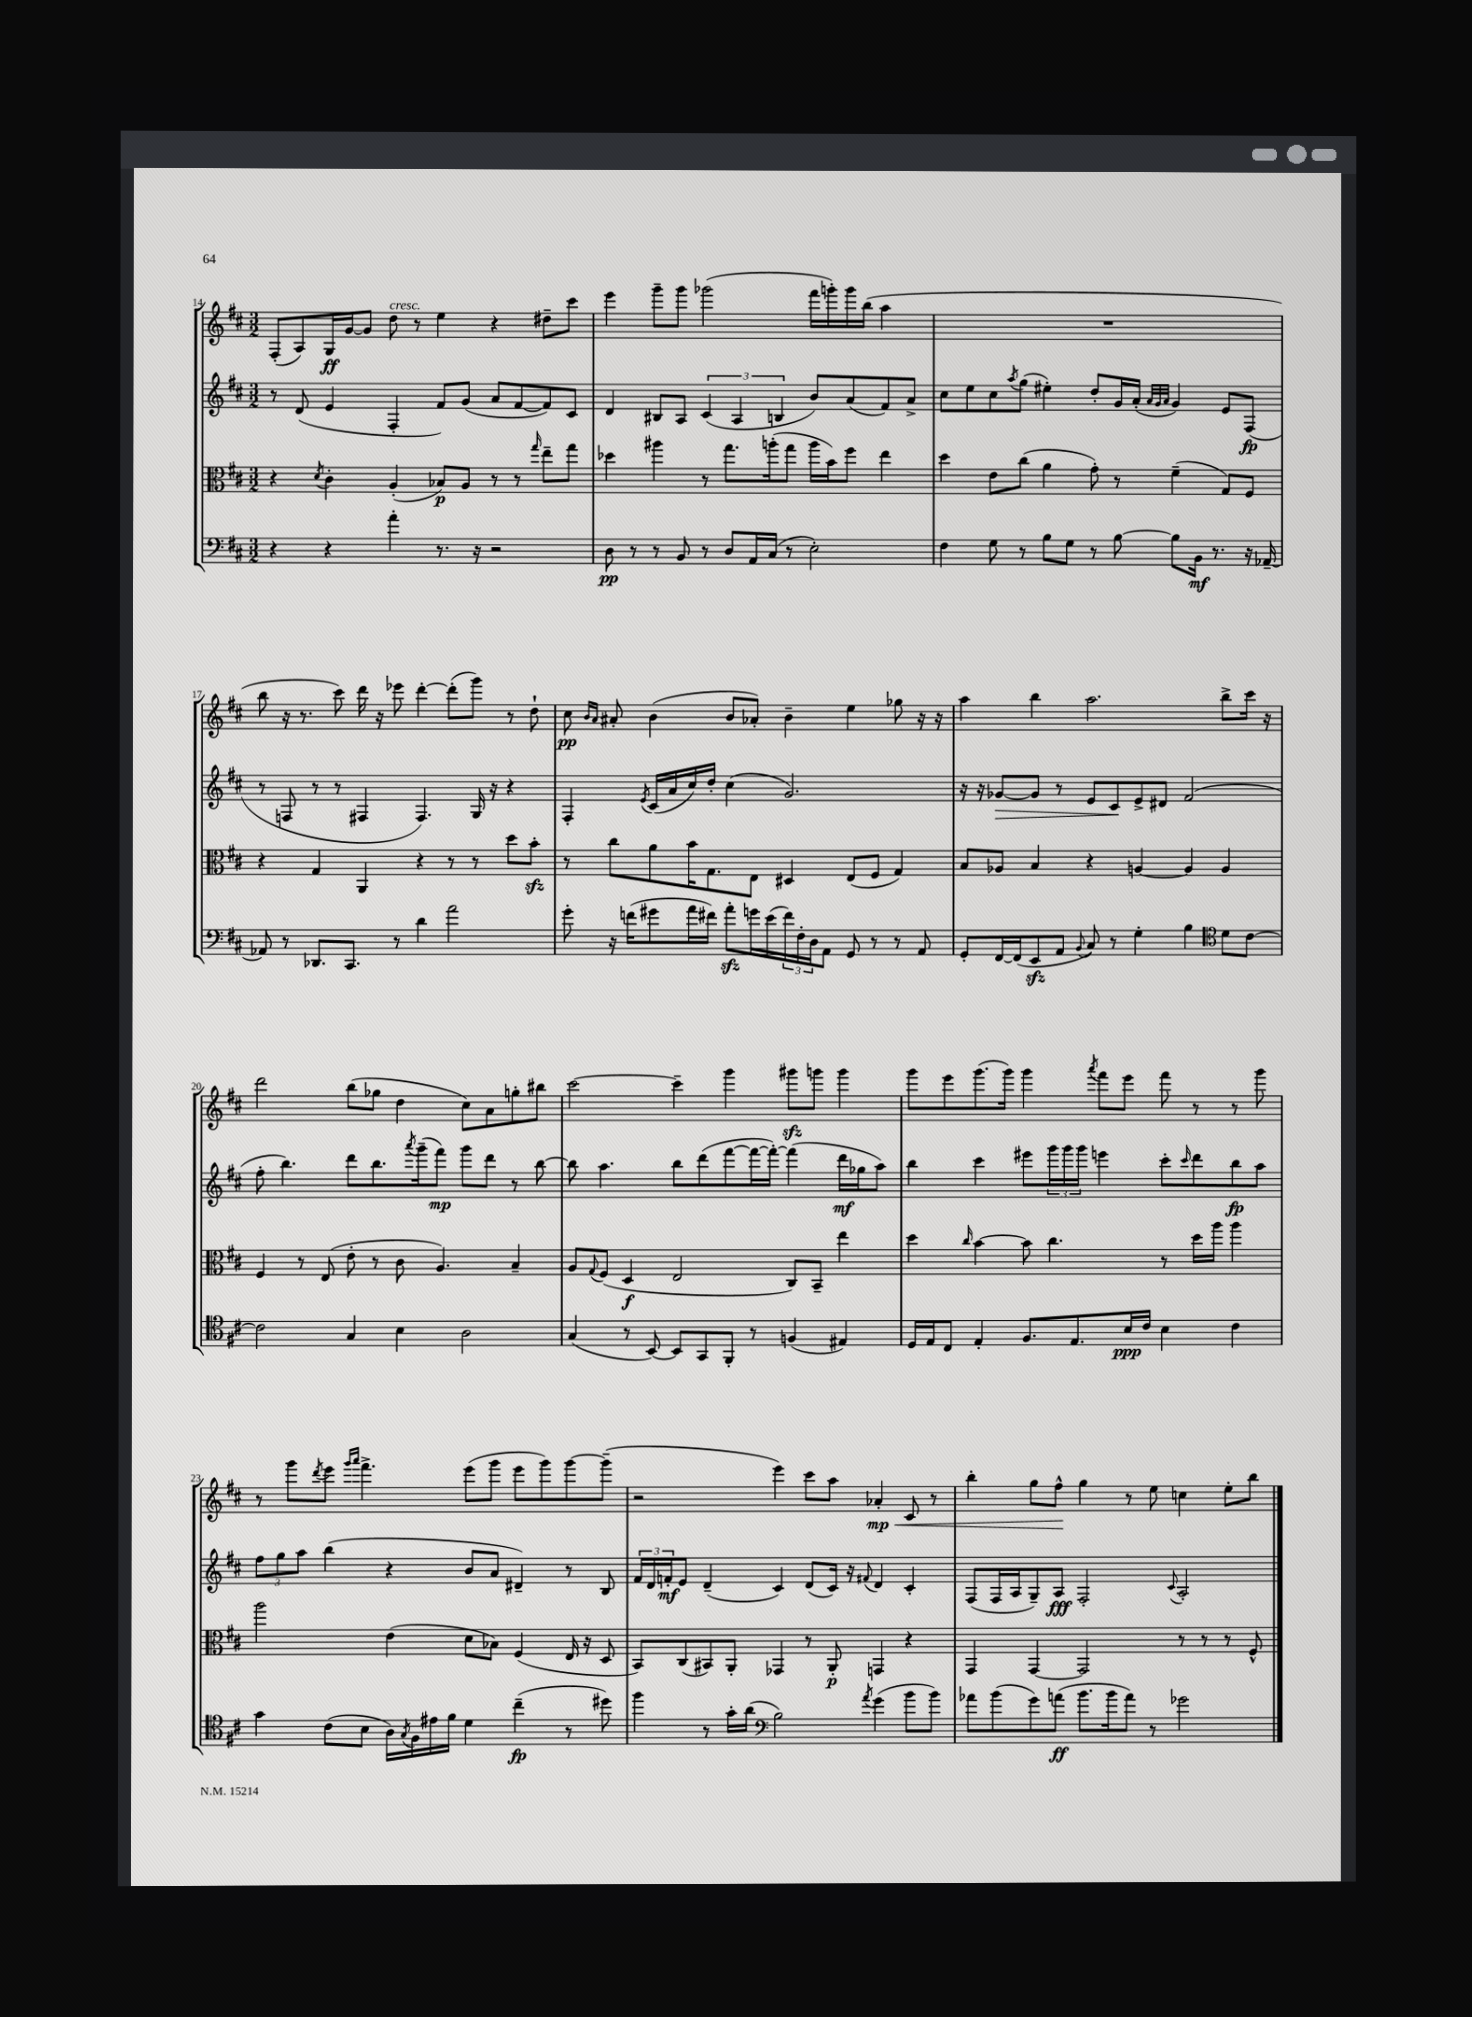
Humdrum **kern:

**kern	**dynam	**kern	**dynam	**kern	**dynam	**kern	**dynam
*part4	*part4	*part3	*part3	*part2	*part2	*part1	*part1
*staff4	*staff4	*staff3	*staff3	*staff2	*staff2	*staff1	*staff1
*clefF4	*	*clefC3	*	*clefG2	*	*clefG2	*
*k[f#c#]	*	*k[f#c#]	*	*k[f#c#]	*	*k[f#c#]	*
*M3/2	*	*M3/2	*	*M3/2	*	*M3/2	*
=14	=14	=14	=14	=14	=14	=14	=14
4r	.	4r	.	8r	.	(8F#'/L	.
.	.	.	.	(8d/	.	8A/)	.
.	.	8qd/	.	.	.	.	.
4r	.	4c#'\	.	4e/	.	16G/L	ff
.	.	.	.	.	.	[16g/J	.
.	.	.	.	.	.	8g/J]	.
!	!	!	!	!	!	!LO:TX:a:i:t=cresc.	!
4a'\	.	(4A'/	.	4F#'/	.	8dd\	.
.	.	.	.	.	.	8r	.
8.r	.	8B-X/L)	p	8f#/L)	.	4ee\	.
.	.	8A/J	.	(8g/J	.	.	.
16r	.	.	.	.	.	.	.
2r	.	8r	.	8a/L	.	4r	.
.	.	8r	.	[8f#/	.	.	.
.	.	16qqgg/	.	.	.	.	.
.	.	8ee~\L	.	8f#/])	.	8dd#X~\L	.
.	.	8gg\J	.	8c#/J	.	8ccc#\J	.
=15	=15	=15	=15	=15	=15	=15	=15
8D\	pp	4dd-X\	.	4d/	.	4eee\	.
8r	.	.	.	.	.	.	.
8r	.	4aa#X\	.	8B#X/L	.	8ggg~\L	.
8BB/	.	.	.	8A/J	.	8ggg\J	.
8r	.	8r	.	(6c#/	.	(2ggg-X\	.
8D/L	.	8.gg\L	.	.	.	.	.
.	.	.	.	6A/	.	.	.
16AA/L	.	.	.	.	.	.	.
(16C#/JJ	.	(16aan'\k	.	.	.	.	.
.	.	.	.	6Bn/	.	.	.
8r	.	8gg\J	.	.	.	.	.
2E'\)	.	16aa\LL	.	8b/L)	.	16fff#\LL	.
.	.	16b\J)	.	.	.	16gggn'\)	.
.	.	8ff#\J	.	(8a/	.	16ggg\	.
.	.	.	.	.	.	(16bb\JJ	.
.	.	4ee\	.	8f#/)	.	4aa\	.
.	.	.	.	8a^/J	.	.	.
=16	=16	=16	=16	=16	=16	=16	=16
4F#\	.	4dd\	.	8cc#\L	.	1.r	.
.	.	.	.	8ee\	.	.	.
8G\	.	8e\L	.	8cc#\	.	.	.
.	.	.	.	8qaa/	.	.	.
8r	.	(8cc#\J	.	(8gg\J	.	.	.
8B\L	.	4a\	.	4ee#X'\)	.	.	.
8G\J	.	.	.	.	.	.	.
8r	.	8g'\)	.	8dd'/L	.	.	.
[8B\	.	8r	.	16g/L	.	.	.
.	.	.	.	(16a'/JJ	.	.	.
.	.	.	.	32qqa/LLL	.	.	.
.	.	.	.	32qqg/	.	.	.
.	.	.	.	32qqa/JJJ	.	.	.
8B\L]	.	(4f#~\	.	4g/)	.	.	.
16BB\Jk	mf	.	.	.	.	.	.
8.r	.	.	.	.	.	.	.
.	.	8G/L)	.	8e/L	.	.	.
16r	.	8F#/J	.	(8F#/J	fp	.	.
[16AA-X~/	.	.	.	.	.	.	.
!!LO:LB:g=z
=17	=17	=17	=17	=17	=17	=17	=17
8AA-X/]	.	4r	.	8r	.	8bb\	.
8r	.	.	.	8Fn/	.	16r	.
.	.	.	.	.	.	8.r	.
8.DD-X/L	.	4G/	.	8r	.	.	.
.	.	.	.	8r	.	8ccc#\)	.
8.CC#/J	.	.	.	.	.	.	.
.	.	4AA/	.	4F#X/	.	16ddd\	.
.	.	.	.	.	.	16r	.
8r	.	.	.	.	.	8eee-X\	.
4d\	.	4r	.	4.F#/)	.	[4ddd'\	.
2a\	.	8r	.	.	.	(8ddd'\L]	.
.	.	8r	.	16G/	.	8ggg\J)	.
.	.	.	.	16r	.	.	.
.	.	8dd\L	.	4r	.	8r	.
.	.	8bzz'\J	.	.	.	8dd`\	.
=18	=18	=18	=18	=18	=18	=18	=18
8g'\	.	8r	.	4F#'/	.	8cc#\	pp
.	.	.	.	.	.	16qqb/LL	.
.	.	.	.	.	.	16qqa/JJ	.
16r	.	8cc#\L	.	.	.	8a#X'/	.
(16fn\KL	.	.	.	.	.	.	.
.	.	.	.	8qe/	.	.	.
8g#X\	.	8a\	.	(16c#/LL	.	(4b\	.
.	.	.	.	16a/	.	.	.
16a\L	.	16b\K	.	16cc#/)	.	.	.
16f#X\JJ)	.	8.G\	.	16dd'/JJ	.	.	.
8azz'\L	.	.	.	(4cc#\	.	8b/L	.
16gn\L	.	8E\J	.	.	.	8a-X'/J)	.
(16e\	.	.	.	.	.	.	.
24f#\)	.	4D#X/	.	2.g/)	.	4b~\	.
24F#'\	.	.	.	.	.	.	.
24D\J	.	.	.	.	.	.	.
8AA\J	.	.	.	.	.	.	.
8GG/	.	(8E/L	.	.	.	4ee\	.
8r	.	8F#/J	.	.	.	.	.
8r	.	4G/)	.	.	.	8gg-X\	.
8AA/	.	.	.	.	.	16r	.
.	.	.	.	.	.	16r	.
=19	=19	=19	=19	=19	=19	=19	=19
8GG'/L	.	8B/L	.	16r	.	4aa\	.
.	.	.	.	16r	.	.	.
!	!	!	!	!	!LO:HP:b	!	!
[16FF#/L	.	8A-X/J	.	[8g-X/L	>	.	.
(16FF#/J]	.	.	.	.	.	.	.
8EEzz/	.	4B/	.	8g-/J]	.	4bb\	.
8AA/J	.	.	.	8r	.	.	.
8qqBB/	.	.	.	.	.	.	.
8C#/)	.	4r	.	8e/L	.	2.aa\	.
8r	.	.	.	8c#/	.	.	.
4G'\	.	[4An/	.	8e^/	]	.	.
.	.	.	.	8d#X/J	.	.	.
4B\	.	4A/]	.	(2f#/	.	.	.
*clefC4	*	*	*	*	*	*	*
8d\L	.	4A/	.	.	.	8bb^\L	.
[8c#\J	.	.	.	.	.	16ccc#\Jk	.
.	.	.	.	.	.	16r	.
!!LO:LB:g=z
=20	=20	=20	=20	=20	=20	=20	=20
2c#\]	.	4F#/	.	8ff#'\	.	2ddd\	.
.	.	.	.	4.bb\)	.	.	.
.	.	8r	.	.	.	.	.
.	.	(8E/	.	.	.	.	.
4G/	.	8e'\	.	8ddd\L	.	(8bb\L	.
.	.	8r	.	8.bb\	.	8gg-X\J	.
4B\	.	8c#\	.	.	.	4dd\	.
.	.	.	.	8qaaa/	.	.	.
.	.	.	.	(16ggg~\k	.	.	.
.	.	4.A/)	.	8fff#\J)	mp	.	.
2A\	.	.	.	8ggg\L	.	8cc#\L)	.
.	.	.	.	8ddd\J	.	8a\	.
.	.	4B~/	.	8r	.	8ggn'\	.
.	.	.	.	[8bb\	.	8bb#X\J	.
=21	=21	=21	=21	=21	=21	=21	=21
(4G/	.	8A/L	.	8bb\]	.	[2ccc#\	.
.	.	8qqG/	.	.	.	.	.
.	.	(8F#/J	.	4.aa\	.	.	.
8r	.	4D/	f	.	.	.	.
[8BB/)	.	.	.	.	.	.	.
8BB/L]	.	2E/	.	8bb\L	.	4ccc#~\]	.
8GG/	.	.	.	(8ddd\	.	.	.
8FF#'/J	.	.	.	[8fff#\	.	4ggg\	.
8r	.	.	.	16fff#\L_	.	.	.
.	.	.	.	16fff#'\JJ_)	.	.	.
(4Fn/	.	8C#/L)	.	(4fff#\]	.	8ggg#Xzz\L	.
.	.	8BB~/J	.	.	.	8gggn\J	.
4E#X/)	.	4ee\	.	16ddd\LL	mf	4ggg\	.
.	.	.	.	16gg-X\J	.	.	.
.	.	.	.	8aa\J)	.	.	.
=22	=22	=22	=22	=22	=22	=22	=22
16D/LL	.	4dd\	.	4bb\	.	8ggg\L	.
16E/J	.	.	.	.	.	.	.
8C#/J	.	.	.	.	.	8eee\	.
.	.	16qqcc#/	.	.	.	.	.
4E'/	.	[4b\	.	4ccc#\	.	(8.ggg\	.
.	.	.	.	.	.	16ggg\Jk)	.
8.F#/L	.	8b\]	.	8eee#X\L	.	4ggg\	.
.	.	4.cc#\	.	24ggg\L	.	.	.
.	.	.	.	24ggg\	.	.	.
8.E/	.	.	.	.	.	.	.
.	.	.	.	24ggg\JJ	.	.	.
.	.	.	.	.	.	8qaaa/	.
.	.	.	.	4eeen\	.	8fff#\L	.
16B/L	ppp	.	.	.	.	8eee\J	.
16c#/JJ	.	.	.	.	.	.	.
4B\	.	8r	.	8ccc#'\L	.	8fff#\	.
.	.	.	.	16qqccc#/	.	.	.
.	.	16dd\LL	.	8ddd\	.	8r	.
.	.	16aa\JJ	.	.	.	.	.
4c#\	.	4aa\	.	8bb\	fp	8r	.
.	.	.	.	8aa\J	.	8ggg\	.
!!LO:LB:g=z
=23	=23	=23	=23	=23	=23	=23	=23
4g\	.	2aa\	.	12ff#\L	.	8r	.
.	.	.	.	12gg\	.	.	.
.	.	.	.	.	.	8ggg\L	.
.	.	.	.	12aa\J	.	.	.
.	.	.	.	.	.	8qddd/	.
(8c#\L	.	.	.	(4bb\	.	8eee\J	.
.	.	.	.	.	.	16qqggg/LL	.
.	.	.	.	.	.	16qqaaa/JJ	.
8B\J	.	.	.	.	.	4.fff#^\	.
16A\LL)	.	(4e\	.	4r	.	.	.
8qG/	.	.	.	.	.	.	.
16F#\	.	.	.	.	.	.	.
16e#X\	.	.	.	.	.	.	.
16f#\JJ	.	.	.	.	.	.	.
4d\	.	8d\L	.	8b/L	.	(8eee\L	.
.	.	8B-X\J)	.	8a/J	.	8ggg\J	.
(4cc#~\	fp	(4F#/	.	4d#X~/)	.	8eee\L	.
.	.	.	.	.	.	8ggg\)	.
8r	.	16E/	.	8r	.	[8ggg\	.
.	.	16r	.	.	.	.	.
8dd#X\)	.	8D/	.	8B/	.	(8ggg~\J]	.
=24	=24	=24	=24	=24	=24	=24	=24
4ff#\	.	8BB/L)	.	24f#/LL	.	2r	.
.	.	.	.	24d/	.	.	.
.	.	.	.	24fn'/J	mf	.	.
.	.	(8C#/	.	8e/J	.	.	.
8r	.	8BB#X/)	.	(4d~/	.	.	.
16g'\LL	.	8AA'/J	.	.	.	.	.
(16a\JJ	.	.	.	.	.	.	.
*clefF4	*	*	*	*	*	*	*
2B\)	.	4GG-X/	.	4c#/)	.	4eee\)	.
.	.	8r	.	(8d/L	.	8ccc#\L	.
.	.	8AA'/	p	16c#/Jk)	.	8aa\J	.
.	.	.	.	16r	.	.	.
8qa/	.	.	.	8qqf#X/	.	.	.
!	!	!	!	!	!	!	!LO:HP:b
(4g\	.	4GGn/	.	4d/	.	4a-X'/	< mp
8b\L	.	4r	.	4c#'/	.	8c#/	.
8b\J)	.	.	.	.	.	8r	.
=25	=25	=25	=25	=25	=25	=25	=25
8a-X\L	.	4GG/	.	(8F#/L	.	4bb'\	.
(8b\	.	.	.	16F#/L	.	.	.
.	.	.	.	16A/J	.	.	.
8g\)	.	[4GG/	.	8G~/)	.	8gg\L	.
(8an\J	ff	.	.	8A/J	fff	8ff#^^\J	.
8.b\L	.	2GG/]	.	2F#'/	.	4gg\	[
16b\k	.	.	.	.	.	.	.
8a\J)	.	.	.	.	.	8r	.
8r	.	.	.	.	.	8ee\	.
.	.	.	.	8qqc#/	.	.	.
2g-X\	.	8r	.	2A'/	.	4ccn\	.
.	.	8r	.	.	.	.	.
.	.	8r	.	.	.	8ee'\L	.
.	.	8F#^^/	.	.	.	8bb\J	.
==	==	==	==	==	==	==	==
*-	*-	*-	*-	*-	*-	*-	*-
